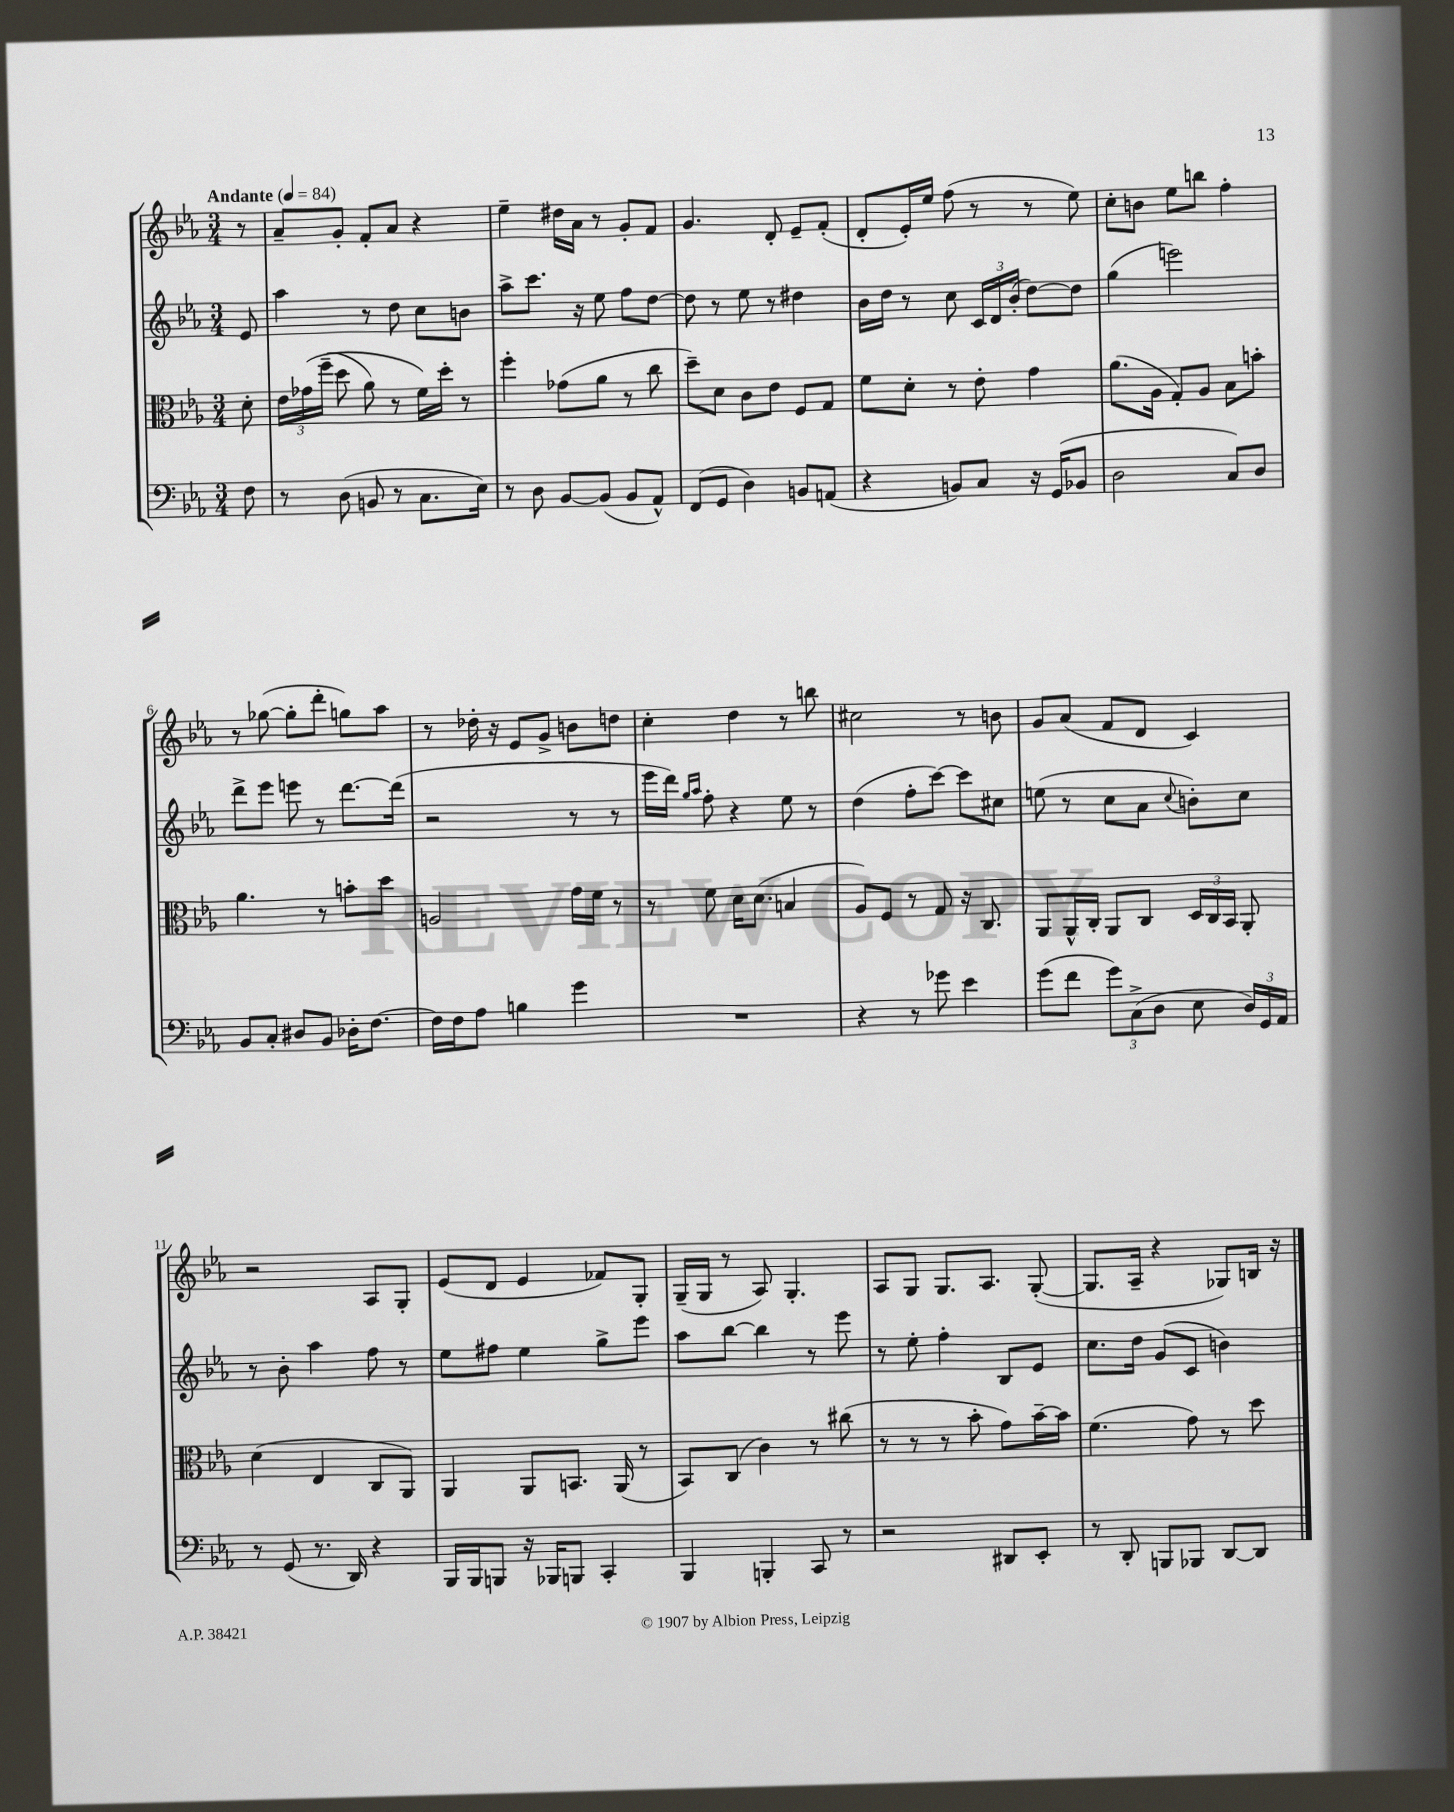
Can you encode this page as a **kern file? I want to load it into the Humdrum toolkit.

**kern	**kern	**kern	**kern
*staff4	*staff3	*staff2	*staff1
*clefF4	*clefC3	*clefG2	*clefG2
*k[b-e-a-]	*k[b-e-a-]	*k[b-e-a-]	*k[b-e-a-]
*M3/4	*M3/4	*M3/4	*M3/4
*MM84	*MM84	*MM84	*MM84
8F\	8d'\	8e-/	8r
=	=	=	=
8r	24e-\LL	4aa-\	8a-~/L
.	&(24g-\	.	.
.	(24ff~\JJ	.	.
(8D\	8dd\	.	8g'/J
8BB/	8a-\)	8r	8f'/L
8r	8r	8dd\	8a-/J
8.C\L	16f\LL&)	8cc\L	4r
.	16dd'\JJ	.	.
.	8r	8b\J	.
16E-\Jk)	.	.	.
=	=	=	=
8r	4ff'\	8aa-^\L	4ee-~\
8D\	.	8.ccc\J	.
[8BB-/L	(8g-\L	.	16dd#\LL
.	.	16r	16a-\JJ
(8BB-/]J	8a-\J	8ee-\	8r
8BB-/L	8r	8ff\L	8g'/L
8AA-^^/J)	8cc\	[8dd\J	8f/J
=	=	=	=
(8FF/L	8dd~\L)	8dd\]	4.g/
8GG/J	8d\J	8r	.
4D\)	8c\L	8ee-\	.
.	8e-\J	8r	8d'/
8BB/L	8F/L	4dd#\	8e-~/L
(8AA/J	8G/J	.	(8f'/J
=	=	=	=
4r	8f\L	16b-\LL	8d'/L
.	.	16dd\JJ	.
.	8d'\J	8r	16e-'/L)
.	.	.	16ee-/JJ
8BB/L)	8r	8cc\	(8ff\
8C/J	8e-'\	24c/LL	8r
.	.	24d/	.
.	.	(24b-'/JJ	.
16r	4g\	[8dd\L)	8r
(16GG/LK	.	.	.
8BB-/J	.	8dd\]J	8ee-\)
=	=	=	=
2D\	(8.a-\L	(4gg\	8cc'\L
.	.	.	8b\J
.	16A-\Jk	.	.
.	8G'/L)	2eee\)	8ee-\L
.	8A-/J	.	8bb\J
8C/L)	8B-\L	.	4ff'\
8D/J	8b'\J	.	.
=	=	=	=
8BB-/L	4.a-\	8ddd^\L	8r
8C'/J	.	8eee-\J	([8gg-\
8D#/L	.	8eee\	8gg-'\]L
8BB-/J	8r	8r	8ddd'\J
16D-'\LK	8b'\L	[8.ddd\L	8gg\L)
[8.F\J	.	.	.
.	8dd\J	.	8aa-\J
.	.	(16ddd\]Jk	.
=	=	=	=
16F\]LL	2A/	2r	8r
16F\J	.	.	.
8A-\J	.	.	16dd-'\
.	.	.	16r
4B\	.	.	8e-/L
.	.	.	8g^/J
4g\	16g\LL	8r	8b\L
.	16f\JJ	.	.
.	8r	8r	8dd\J
=	=	=	=
2.r	8r	16eee-\LL	4cc'\
.	.	16ddd\JJ)	.
.	.	16qqgg/LL	.
.	.	16qqaa-/JJ	.
.	8f\	8ff'\	.
.	16d\LK	4r	4dd\
.	(8.d\J	.	.
.	4B/	8ee-\	8r
.	.	8r	8bb\
=	=	=	=
4r	8A-/L)	(4dd\	2cc#\
.	8F/J	.	.
8r	8r	8ff'\L	.
8g-\	8G/	[8ccc\J)	.
4e-\	16r	8ccc\]L	8r
.	8.C/	.	.
.	.	8cc#\J	8b\
=	=	=	=
(8g\L	8AA-/L	(8ee\	8g/L
8f\J	16AA-^^/L	8r	(8a-/J
.	16C'/JJ	.	.
12g\L)	8AA-/L	8cc\L	8f/L
(12C^\	.	.	.
.	8C/J	8a-\J	8d/J
12D\J	.	.	.
.	.	8qqcc/	.
8E-\	24D/LL	8b'\L)	4c/)
.	24C/	.	.
.	24BB-/JJ	.	.
24D/LL)	8AA-'/	8cc\J	.
24GG/	.	.	.
24AA-/JJ	.	.	.
=	=	=	=
8r	(4d\	8r	2r
(8GG/	.	8b-'\	.
8.r	4E-/	4aa-\	.
16DD/)	.	.	.
4r	8C/L	8ff\	8A-/L
.	8AA-/J)	8r	8G'/J
=	=	=	=
16BBB-/LL	4AA-/	8ee-\L	(8e-/L
16BBB-/J	.	.	.
8BBB/J	.	8ff#\J	8d/J
16r	8AA-/L	4ee-\	4e-/
16BBB-/LK	.	.	.
8BBB/J	8.BB/J	.	.
4CC'/	.	8gg^\L	8f-/L)
.	(16AA-/	.	.
.	8r	8eee-\J	8G'/J
=	=	=	=
4BBB-/	8BB-/L)	8aa-\L	(16G~/LL
.	.	.	16G/JJ
.	(8C/J	[8bb-\J	8r
4BBB'/	4c\)	4bb-\]	8A-/)
.	.	.	4.G'/
8CC/	8r	8r	.
8r	(8cc#\	8eee-\	.
=	=	=	=
2r	8r	8r	8A-/L
.	8r	8ee-'\	8G/J
.	8r	4ff'\	8.G/L
.	8b-'\	.	.
.	.	.	8.A-/J
8DD#/L	8g\L)	8B-/L	.
8EE-'/J	[16b-~\L	8e-/J	([8G'/
.	16b-\]JJ	.	.
=	=	=	=
8r	(4.f\	8.cc\L	8.G/]L
8DD'/	.	.	.
.	.	16dd\Jk	16A-~/Jk
8BBB/L	.	(8g/L	4r
8BBB-/J	8g\)	8c/J	.
[8DD/L	8r	4b\)	8G-/L)
8DD/]J	8dd\	.	16B/Jk
.	.	.	16r
==	==	==	==
*-	*-	*-	*-
